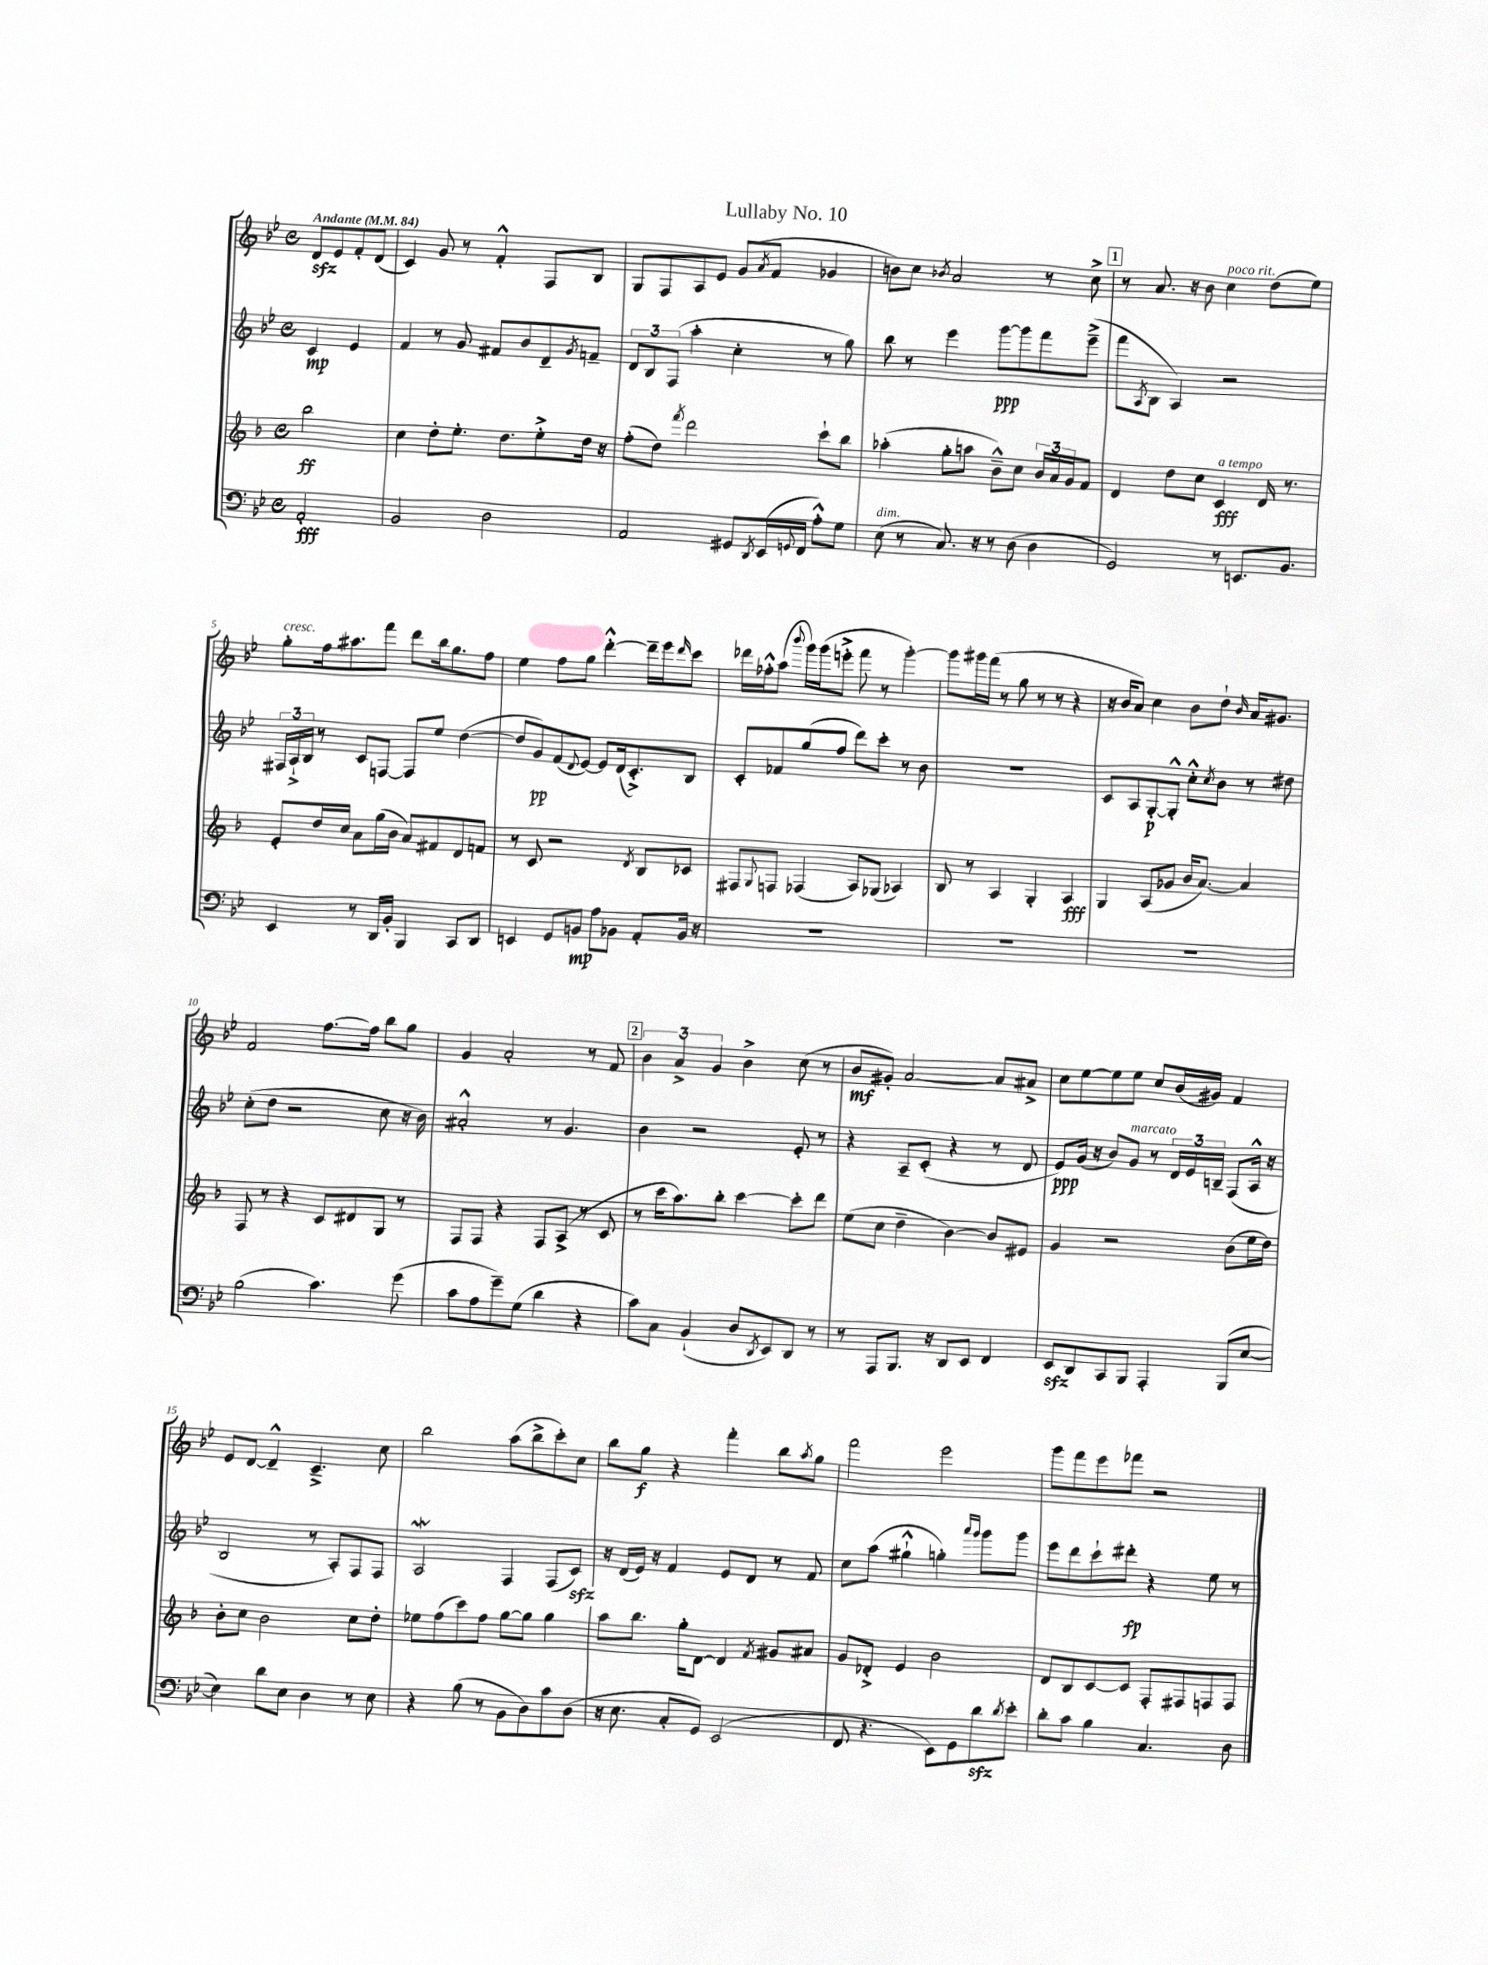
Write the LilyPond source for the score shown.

\header { title = "Lullaby No. 10" }
<<
\new StaffGroup <<
\new Staff = "s0" {
    \clef treble \key bes \major \defaultTimeSignature \time 4/4 \partial 2 \tempo "Andante" 4 = 84
    d'8\sfz ees'8 f'8-. d'8( |
    c'4) g'8 r8 f'4-.-^ f8 bes8 |
    g8 f8 a8 ees'8 g'8( \acciaccatura { a'8 } f'8 ges'4 |
    b'8) c''8 \acciaccatura { bes'8 } a'2 r8 c''8-> |
    \mark \markup { \box "1" } r8 a'8. r16 bes'8 c''4^\markup { \italic "poco rit." } d''8( ees''8) |
    g''8-.^\markup { \italic "cresc." } f''16 ais''8. f'''8 d'''8 bes''16 g''8. f''8 |
    ees''4 f''8 g''8 d'''4~-.-^ d'''16-- ees'''16 \grace { d'''16 } c'''8 |
    des'''16 fes''16-.-^ a''8( \appoggiatura { bes'''8 } g'''16) g'''16( e'''8-.-> f'''8 r8 g'''4~-.) |
    g'''8 gis'''16 f'''16( r8 g''8 r8 r8 r4 |
    r16 bes'16 a'8) c''4 bes'8 d''8-! \grace { bes'16 } a'16 gis'8. |
    f'2 f''8.~ f''16 bes''8 g''8 |
    g'4 a'2-. r8 f'8 |
    \mark \markup { \box "2" } \tuplet 3/2 { bes'4 a'4-> g'4 } bes'4-> c''8( r8 |
    bes'8\mf gis'8-.) a'2~ a'8 ais'8-> |
    c''8 ees''8~ ees''8 ees''8 c''8 bes'16( gis'16) f'4 |
    ees'8 d'8~ d'4---^ c'4.---> c''8 |
    bes''2 a''8( bes''8-> c'''8-.) c''8 |
    bes''8 g''8\f r4 f'''4-. bes''8 \acciaccatura { a''8 } g''8 |
    f'''2 ees'''2 |
    g'''8 f'''8 ees'''8 fes'''8 r2 \bar "|." |
}
\new Staff = "s1" {
    \clef treble \key bes \major \defaultTimeSignature \time 4/4 \partial 2
    c'4\mp ees'4 |
    f'4 r8 g'8 fis'8 bes'8 d'8-- \acciaccatura { g'8 } f'8-- |
    \tuplet 3/2 { d'8 bes8 f8( } a''4-. c''4-. r8 g''8) |
    bes''8 r8 ees'''4 g'''8~\ppp g'''8 f'''8 ees'''8--->( |
    \mark \markup { \box "1" } f'''8 \acciaccatura { a8 } bes8 a4) r2 |
    \tuplet 3/2 { fis16 a16-!-> bes16 } r8 c'8 f8~ f8 ees''8 d''4~( |
    d''8 g'8\pp) f'8( \appoggiatura { d'8 } ees'8~) ees'8 d'16( c'8.-.->) bes8 |
    c'8-. fes'8 g''8( f''8 d'''8) c'''8-. r8 bes'8 |
    R1 |
    c'8 a8 g8~-.\p g8-.-^ c''8-.-^ \acciaccatura { c''8 } bes'8 r8 dis''8 |
    c''8-.( d''8 r2 c''8 r16 bes'16) |
    ais'2-.-^ r8 g'4. |
    \mark \markup { \box "2" } bes'4 r2 ees'8-. r8 |
    r4 a8-- c'8-.( r4 r8 d'8 |
    ees'8\ppp) g'16( r16 bes'8) g'8^\markup { \italic "marcato" } r8 \tuplet 3/2 { d'16 ees'16 b16-- } f8( a16-^ r16 |
    bes2 r8 a8-.) f8 f8 |
    a2\mordent f4 f8( c'8\sfz) |
    r16 d'16( ees'16) r16 f'4 ees'8 d'8 r8 f'8 |
    c''8 a''8( gis''4-!-^ g''4-.) \grace { a'''16 g'''16 } g'''8 g'''8 |
    ees'''8 d'''8 c'''8-! dis'''8-.\fp r4 ees''8 r8 \bar "|." |
}
\new Staff = "s2" {
    \clef treble \key f \major \defaultTimeSignature \time 4/4 \partial 2
    bes''2\ff |
    c''4 d''8-. e''8.-. d''8. e''8-.-> d''16 r16 |
    f''8-.( d''8) \acciaccatura { f'''8 } d'''2 c'''8-! bes''8 |
    aes''4-.( g''8-. a''8 bes'8---^) c''8 \tuplet 3/2 { bes'16 a'16 g'16 } f'8 |
    \mark \markup { \box "1" } d'4 d''8 c''8 c'4\fff^\markup { \italic "a tempo" } d'16 r8. |
    e'8-. d''16 c''16 a'8 g''16( bes'16 a'8) fis'8 d'8 f'8 |
    r8 c'8 r2 \acciaccatura { d'8 } bes8 ces'8 |
    fis8 \appoggiatura { g8 } f8 fes4( a8) ges8( aes4) |
    bes8 r8 a4 g4-. a4\fff |
    g4 a8( ges'8 bes'16 a'8.~) a'4 |
    f8 r8 r4 c'8 dis'8 g8 r8 |
    f8 f8 r4 f8 a8->( r8 c'8 |
    \mark \markup { \box "2" } r8 c'''16 a''8.) bes''8-. c'''4~ c'''8-. d'''8 |
    e''8( c''8 d''4-- bes'4~) bes'8 eis'8 |
    g'4 r2 bes'8( e''16 d''16) |
    bes'8-. c''8 bes'2 c''8 d''8-. |
    ees''8 f''8( c'''8) f''8 g''8~ g''8 g''4 |
    a''8 bes''8. g''16-. d'8~ d'4 \acciaccatura { f'8 } gis'8 ais'8 |
    g'8 des'8-.-> e'4 bes'2 |
    d'8 bes8 c'8~ c'8 f8-. fis8 f8 f8 \bar "|." |
}
\new Staff = "s3" {
    \clef bass \key bes \major \defaultTimeSignature \time 4/4 \partial 2
    a,2-.\fff |
    bes,2 d2 |
    a,2 gis,8 \acciaccatura { d,8 } ees,16( \appoggiatura { g,8 } f,16 a8-.-^) g8 |
    ees8^\markup { \italic "dim." }( r8 c8.) r16 r8 d8( d4 |
    \mark \markup { \box "1" } g,2) r8 e,8. bes,8. |
    ees,4 r8 d,16 bes,16-. bes,,4 c,8 d,8 |
    e,4 g,8 b,8\mp a8 bes,8 a,8-. bes,16 r16 |
    R1 |
    R1 |
    R1 |
    bes2( c'4.) g'8( |
    c'8 a8 g'8--) g8( d'4 r4 |
    \mark \markup { \box "2" } c'8) c8 bes,4-!( d8 \acciaccatura { d,8 } ees,8) d,8 r8 |
    r8 a,,8 bes,,8. r16 d,8 ees,8 f,4 |
    ees,8\sfz d,8 c,8 bes,,8 a,,4-. bes,,8( ees8~ |
    ees4) d'8 ees8 d4 r8 ees8 |
    r4 bes8( r8 bes,8 d8) c'8 d8( |
    r16 ees8. c8-. g,8) ees,2( |
    f,8 r4. ees,8) g,8 d'8\sfz \acciaccatura { d'8 } ees'8-. |
    d'8-. c'8 bes4 c4. d8 \bar "|." |
}
>>
>>
